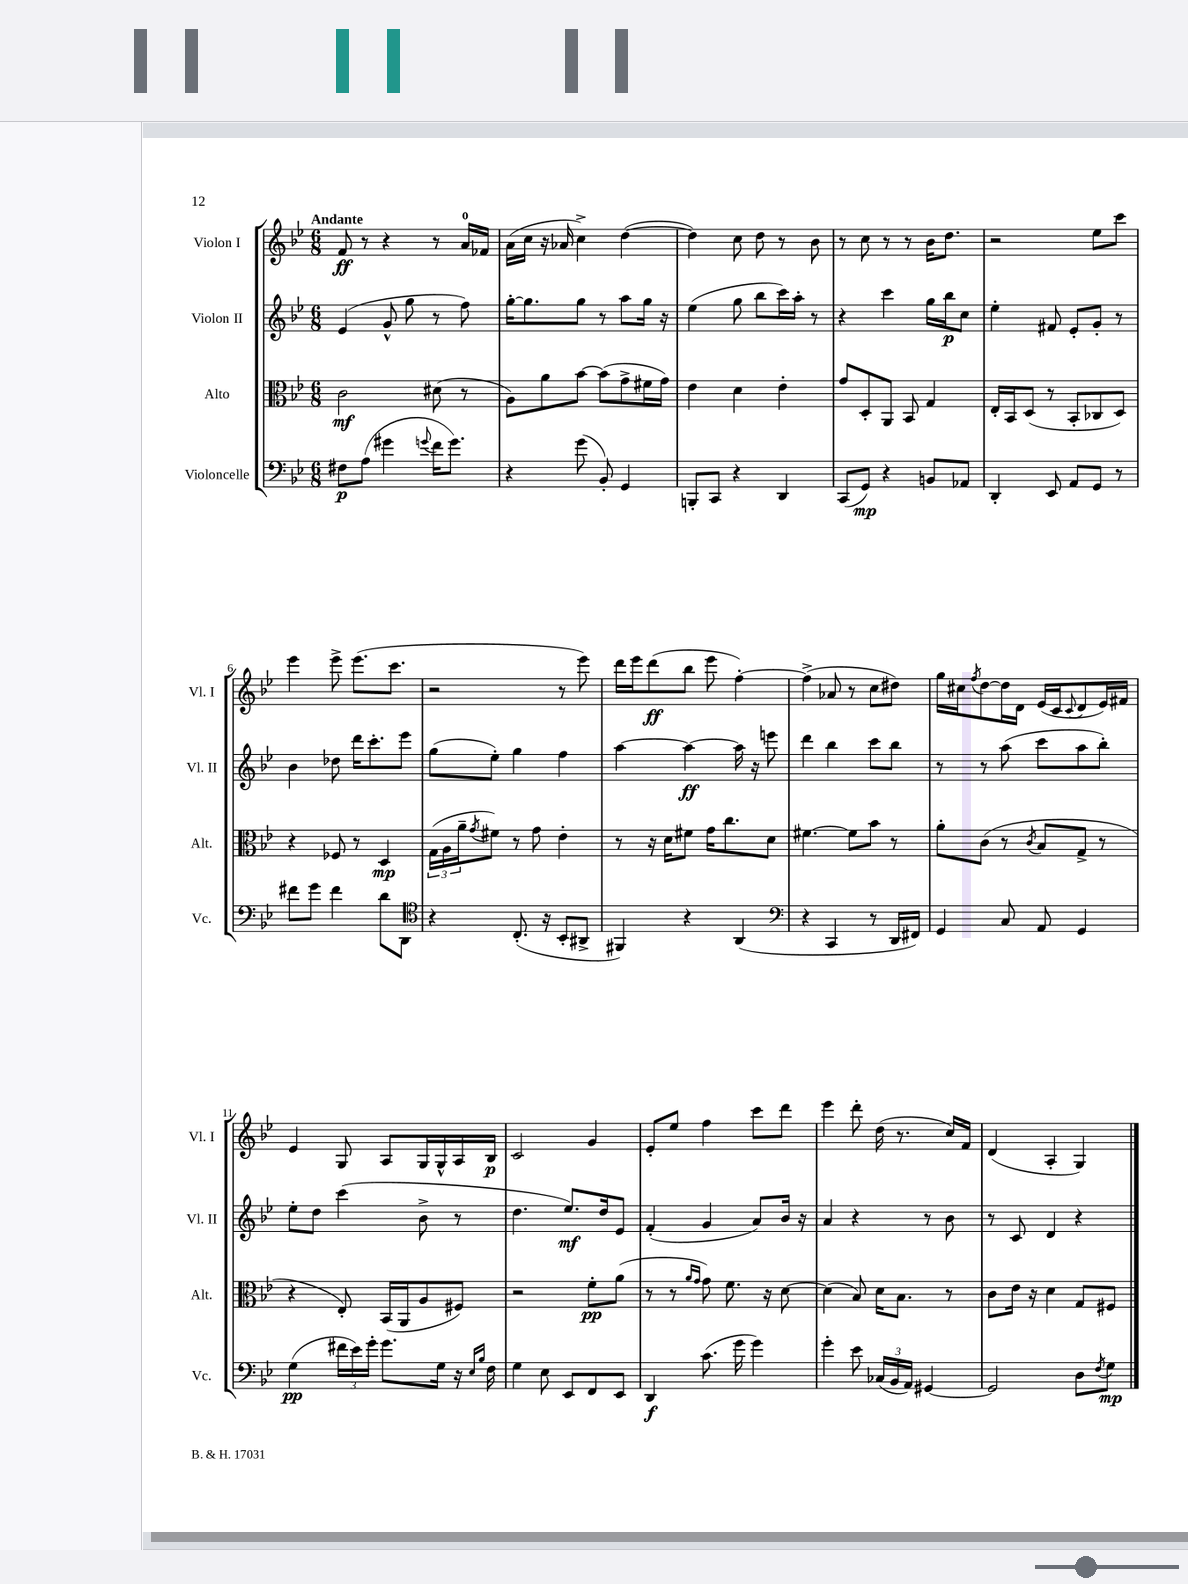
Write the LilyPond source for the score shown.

<<
\new StaffGroup <<
\new Staff = "s0" \with { instrumentName = "Violon I" shortInstrumentName = "Vl. I" } {
    \clef treble \key bes \major \numericTimeSignature \time 6/8 \tempo "Andante"
    f'8\ff r8 r4 r8 a'16-0 fes'16 |
    a'16( c''16 r16 aes'16 c''4->) d''4~( |
    d''4) c''8 d''8 r8 bes'8 |
    r8 c''8 r8 r8 bes'16 d''8. |
    r2 ees''8 c'''8 |
    ees'''4 ees'''8-> ees'''8.( c'''8. |
    r2 r8 ees'''8) |
    d'''16 ees'''16 d'''8\ff( bes''8 ees'''8 f''4~-.) |
    f''4->( aes'8 r8 c''8 dis''8) |
    g''16 cis''16 \acciaccatura { f''8 } d''8~ d''16 d'16 ees'16( c'16 \appoggiatura { c'8 } d'8 ees'16) fis'16 |
    ees'4 g8 a8 g16 g16-^ a16 bes16\p |
    c'2 g'4 |
    ees'8-. ees''8 f''4 c'''8 d'''8 |
    ees'''4 d'''8-. d''16( r8. c''16) f'16 |
    d'4( a4-. g4) \bar "|." |
}
\new Staff = "s1" \with { instrumentName = "Violon II" shortInstrumentName = "Vl. II" } {
    \clef treble \key bes \major \numericTimeSignature \time 6/8
    ees'4( g'8-^ g''8 r8 f''8) |
    g''16~-. g''8. g''8 r8 a''8 g''16 r16 |
    ees''4( g''8 bes''8 c'''16) a''16-. r8 |
    r4 c'''4 g''16 bes''16\p c''8 |
    ees''4-. fis'8 ees'8-. g'8-. r8 |
    bes'4 des''8 d'''16 c'''8.-. ees'''8 |
    g''8( ees''8-.) g''4 f''4 |
    a''4~ a''4~\ff a''16 r16 e'''8 |
    d'''4 bes''4 c'''8 bes''8 |
    r8 r8 a''8( c'''8 a''8 bes''8-.) |
    ees''8-. d''8 c'''4( bes'8-> r8 |
    d''4. ees''8.\mf) d''16 ees'8 |
    f'4-.( g'4 a'8) bes'16 r16 |
    a'4 r4 r8 bes'8 |
    r8 c'8 d'4 r4 \bar "|." |
}
\new Staff = "s2" \with { instrumentName = "Alto" shortInstrumentName = "Alt." } {
    \clef alto \key bes \major \numericTimeSignature \time 6/8
    c'2\mf dis'8( r8 |
    a8) a'8 bes'8~ bes'8( g'8-> fis'16 g'16) |
    ees'4 d'4 ees'4-. |
    g'8 d8-. a,8 bes,8 g4 |
    ees16-. bes,16 d8( r8 bes,8-. ces8 d8) |
    r4 fes8 r8 d4\mp |
    \tuplet 3/2 { g16( a16 a'16-- } \acciaccatura { g'8 } fis'8) r8 g'8 ees'4-. |
    r8 r16 d'16 fis'8 g'16 c''8. d'8 |
    fis'4.~ fis'8 bes'8 r8 |
    a'8-. c'8( r8 \acciaccatura { c'8 } bes8 g8-> r8 |
    r4 ees8-.) bes,16( a,16 a8 fis8) |
    r2 f'8-.\pp a'8( |
    r8 r8 \grace { a'16 g'16 } g'8) f'8. r16 d'8~ |
    d'4( bes8) d'16 bes8. r8 |
    c'8 ees'16 r16 d'4 g8 fis8 \bar "|." |
}
\new Staff = "s3" \with { instrumentName = "Violoncelle" shortInstrumentName = "Vc." } {
    \clef bass \key bes \major \numericTimeSignature \time 6/8
    fis8\p a8( gis'4 \appoggiatura { g'8 } f'16 g'8.) |
    r4 g'8( bes,8-.) g,4 |
    b,,8-. c,8 r4 d,4 |
    c,8( g,8\mp) r4 b,8 aes,8 |
    d,4-. ees,8 a,8 g,8 r8 |
    fis'8 g'8 fis'4 d'8 d,8 |
    \clef tenor r4 c8.-.( r16 bes,8-. ais,8-> |
    fis,4) r4 a,4( |
    \clef bass r4 c,4 r8 d,16 fis,16) |
    g,4 c8 a,8 g,4 |
    g4\pp( \tuplet 3/2 { fis'16 ees'16) g'16-. } g'8. g16 r16 \grace { ees16 bes16 } f16 |
    g4 ees8 ees,8 f,8 ees,8 |
    d,4\f c'8.( g'16 g'4) |
    g'4-. ees'8 \tuplet 3/2 { ces16( bes,16 a,16) } gis,4~ |
    gis,2 d8 \acciaccatura { f8 } g8\mp \bar "|." |
}
>>
>>
